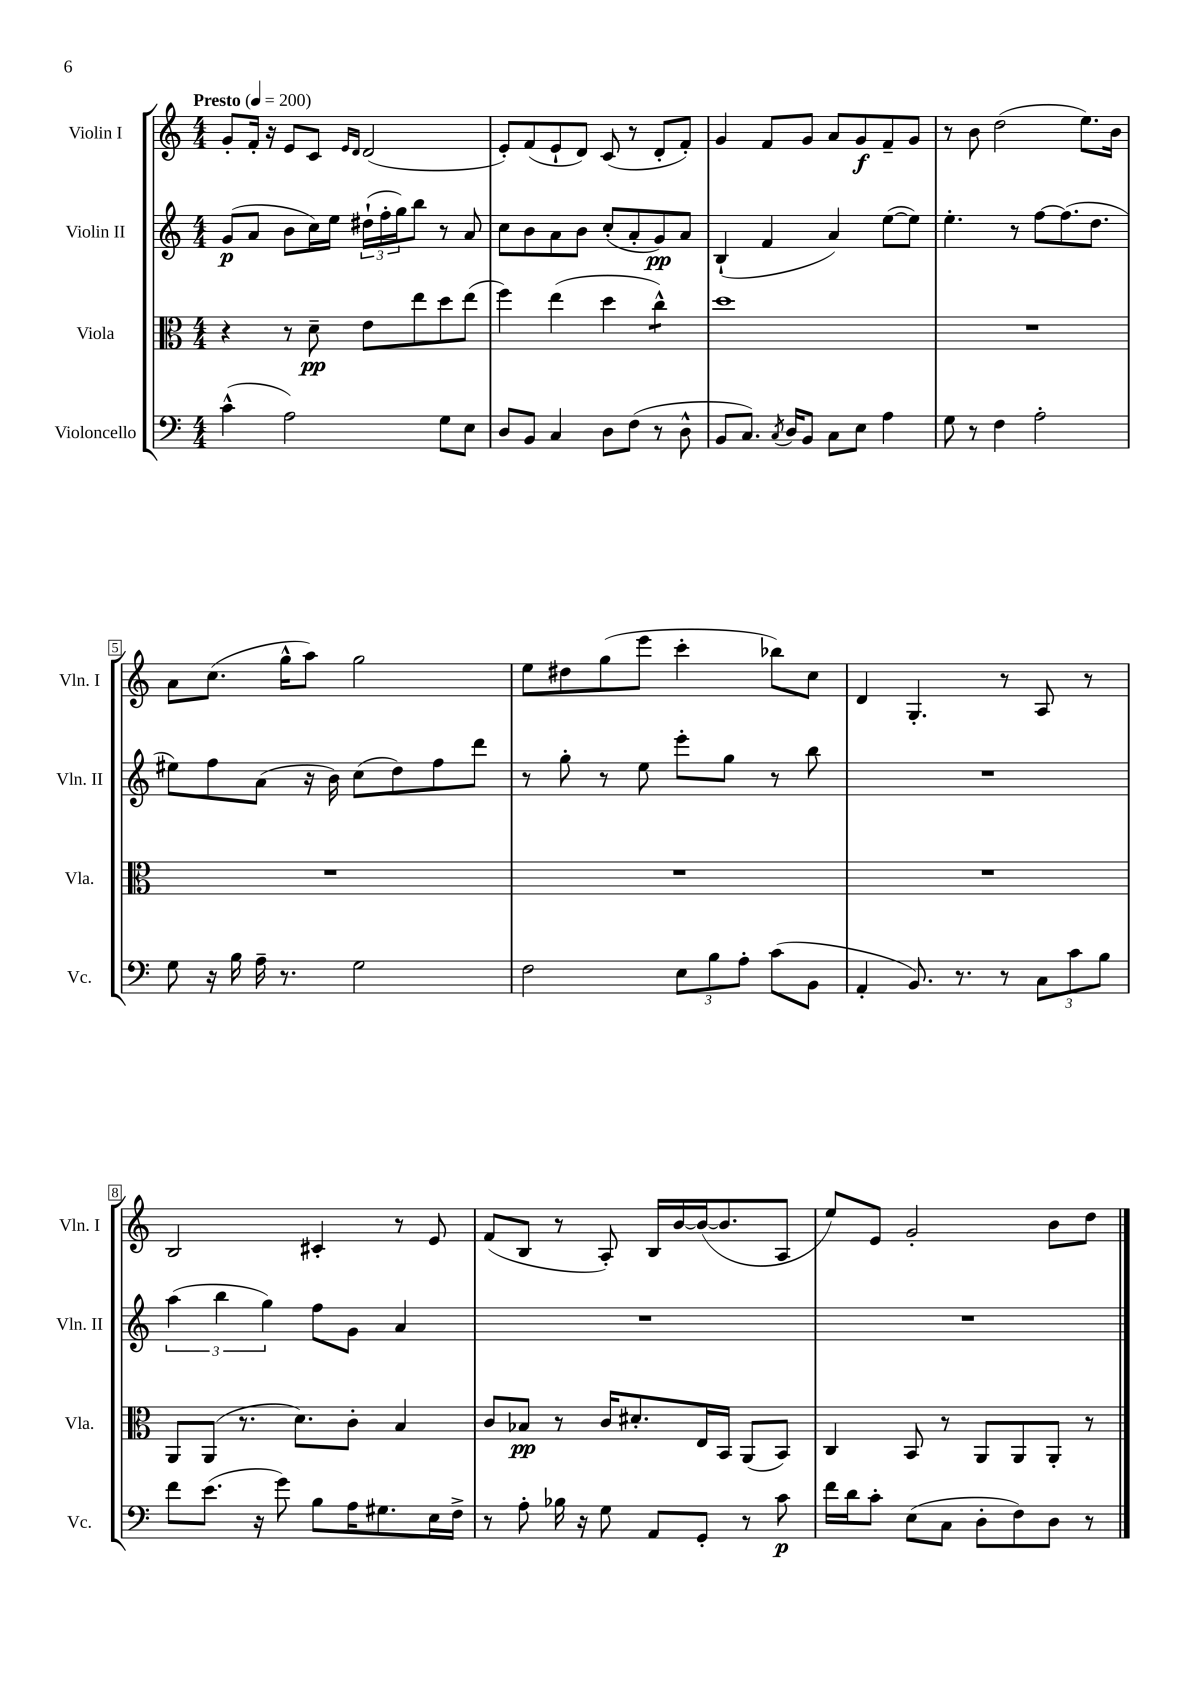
<<
\new StaffGroup <<
\new Staff = "s0" \with { instrumentName = "Violin I" shortInstrumentName = "Vln. I" } {
    \clef treble \key c \major \numericTimeSignature \time 4/4 \tempo "Presto" 4 = 200
    g'8-. f'16-. r16 e'8 c'8 \grace { e'16 d'16 } d'2( |
    e'8-.) f'8( e'8-! d'8) c'8( r8 d'8-. f'8-.) |
    g'4 f'8 g'8 a'8 g'8\f f'8-- g'8 |
    r8 b'8 d''2( e''8.) b'16 |
    a'8 c''8.( g''16-^ a''8) g''2 |
    e''8 dis''8 g''8( e'''8 c'''4-. bes''8) c''8 |
    d'4 g4.-. r8 a8 r8 |
    b2 cis'4-. r8 e'8 |
    f'8( b8 r8 a8-.) b16 b'16~ b'16~( b'8. a8 |
    e''8) e'8 g'2-. b'8 d''8 \bar "|." |
}
\new Staff = "s1" \with { instrumentName = "Violin II" shortInstrumentName = "Vln. II" } {
    \clef treble \key c \major \numericTimeSignature \time 4/4
    g'8\p( a'8 b'8 c''16) e''16 \tuplet 3/2 { dis''16-!( f''16-. g''16) } b''8 r8 a'8 |
    c''8 b'8 a'8 b'8 c''8-.( a'8-. g'8\pp) a'8 |
    b4-!( f'4 a'4) e''8~( e''8) |
    e''4.-. r8 f''8~ f''8.( d''8. |
    eis''8) f''8 a'8( r16 b'16) c''8( d''8) f''8 d'''8 |
    r8 g''8-. r8 e''8 e'''8-. g''8 r8 b''8 |
    R1 |
    \tuplet 3/2 { a''4( b''4 g''4) } f''8 g'8 a'4 |
    R1 |
    R1 \bar "|." |
}
\new Staff = "s2" \with { instrumentName = "Viola" shortInstrumentName = "Vla." } {
    \clef alto \key c \major \numericTimeSignature \time 4/4
    r4 r8 d'8--\pp e'8 e''8 d''8 e''8( |
    f''4) e''4( d''4 c''4:8-^) |
    d''1 |
    R1 |
    R1 |
    R1 |
    R1 |
    a,8 a,8( r8. d'8.) c'8-. b4 |
    c'8 bes8\pp r8 c'16 dis'8.-. e16 b,16 a,8( b,8) |
    c4 b,8 r8 a,8 a,8 a,8-. r8 \bar "|." |
}
\new Staff = "s3" \with { instrumentName = "Violoncello" shortInstrumentName = "Vc." } {
    \clef bass \key c \major \numericTimeSignature \time 4/4
    c'4-^( a2) g8 e8 |
    d8 b,8 c4 d8 f8( r8 d8-^ |
    b,8 c8.) \acciaccatura { c8 } d16 b,8 c8 e8 a4 |
    g8 r8 f4 a2-. |
    g8 r16 b16 a16-- r8. g2 |
    f2 \tuplet 3/2 { e8 b8 a8-. } c'8( b,8 |
    a,4-. b,8.) r8. r8 \tuplet 3/2 { c8 c'8 b8 } |
    f'8 e'8.( r16 g'8) b8 a16 gis8. e16 f16-> |
    r8 a8-. bes16 r16 g8 a,8 g,8-. r8 c'8\p |
    f'16 d'16 c'8-. e8( c8 d8-. f8) d8 r8 \bar "|." |
}
>>
>>
\layout { \context { \Score \override BarNumber.stencil = #(make-stencil-boxer 0.1 0.3 ly:text-interface::print) } }
